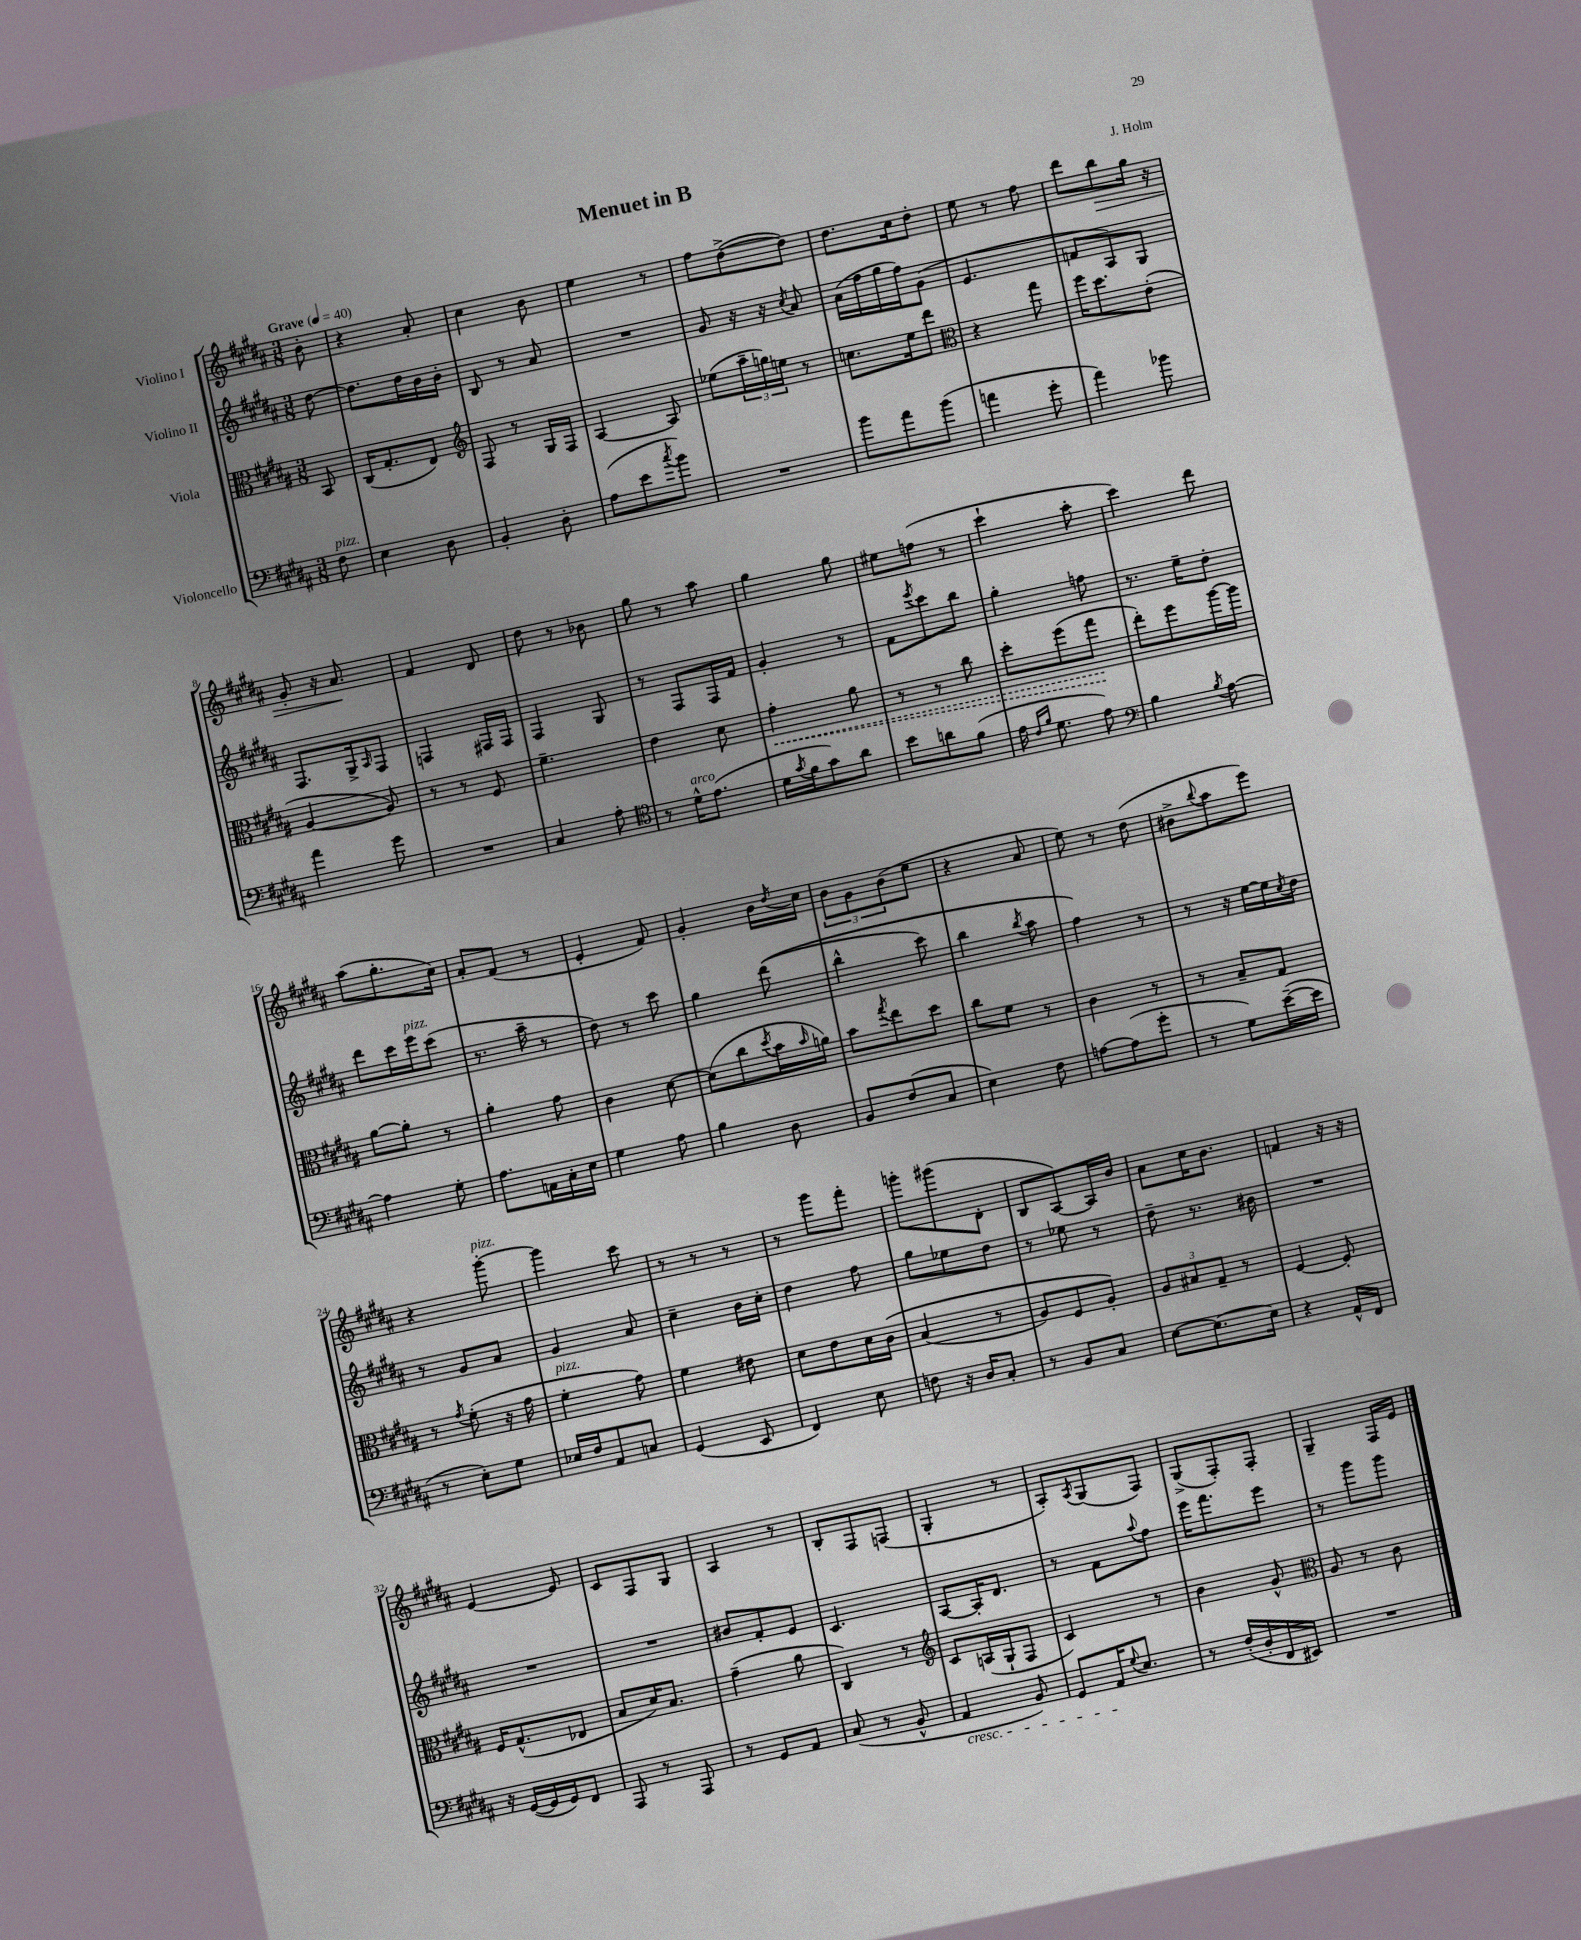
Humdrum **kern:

**kern	**kern	**kern	**kern
*staff4	*staff3	*staff2	*staff1
*clefF4	*clefC3	*clefG2	*clefG2
*k[f#c#g#d#a#]	*k[f#c#g#d#a#]	*k[f#c#g#d#a#]	*k[f#c#g#d#a#]
*M3/8	*M3/8	*M3/8	*M3/8
*MM40	*MM40	*MM40	*MM40
8F#\	8BB/	[8dd#\	8b'\
=	=	=	=
4E\	(16C#/LK	8.dd#\]L	4r
.	8.G#'/	.	.
.	.	16dd#\L	.
8D#\	8E/J)	16b\	8a#'/
.	.	16b'\JJ	.
=	=	=	=
*	*clefG2	*	*
4BB'/	8F#/	8B/	4cc#\
.	8r	8r	.
8D#'\	16G#/LL	8a#/	8b\
.	16F#/JJ	.	.
=	=	=	=
(8A#\L	[4A#/	4.r	4ee\
8e\	.	.	.
8qcc#/	.	.	.
8b\J)	8A#/]	.	8r
=	=	=	=
4.r	(8ee-\L	8g#/	8ff#\L
.	24aa#~\L	16r	([8dd#^\
.	24gg\)	.	.
.	.	16r	.
.	24ee\JJ	.	.
.	.	8qcc#/	.
.	8r	8a#/	8dd#\]J)
=	=	=	=
8b\L	8.cc\L	(16a#\LL	8.dd#\L
.	.	16ff#\	.
8a#\	.	16gg#\	.
.	16ee\k	16ff#\J)	16cc#\k
(8b\J	8ddd#\J	(8g#\J	8dd#'\J
=	=	=	=
*	*clefC3	*	*
4a\	4r	4.e/	8ee\
.	.	.	8r
8g#'\	8gg#\	.	8ff#\
=	=	=	=
4a#\)	16ff#\LK	8f/L	8ddd#\L
.	8.dd#\	.	.
.	.	8A#/)	8bb\
8b-\	(8e'\J	8G#/J	16gg#\Jk
.	.	.	16r
=	=	=	=
4a#\	[4A#/	8.F#/L	8g#'/
.	.	.	16r
.	.	16G#^/k	8.a#/
.	.	16qqA#/	.
8g#\	8A#/])	8F#/J	.
=	=	=	=
4.r	8r	4F/	4f#/
.	8r	.	.
.	8F#/	16F#/LL	8d#/
.	.	16F#/JJ	.
=	=	=	=
4C#/	4.f#~\	4F#/	8dd#\
.	.	.	8r
8A#'\	.	8G#/	8b-\
=	=	=	=
*clefC4	*	*	*
8r	4e\	8r	8gg#\
16d#^^\LK	.	8F#/L	8r
(8.e\J	.	.	.
.	8d#\	16F#/L	8aa#\
.	.	16f#/JJ	.
=	=	=	=
16d#\LL	4g#'\	4g#'/	4gg#\
8qg#/	.	.	.
16f#\J	.	.	.
8g#\)	.	.	.
8a#\J	8a#\	8r	8gg#\
=	=	=	=
8b\L	8r	8f#\L	8ee#\L
.	.	8qeee/	.
8a\	8r	8ccc#\	(8ff\J
(8f#\J	8cc#\	8bb\J	8r
=	=	=	=
16e\	8dd#'\L	4gg#'\	4ccc#`\
16qqc#/LL	.	.	.
16qqf#/JJ	.	.	.
8.d#\	.	.	.
.	(8ff#\	.	.
8e\)	8gg#\J	8ff\	8aa#'\
=	=	=	=
*clefF4	*	*	*
4B\	8ee'\L)	8.r	4ccc#\)
.	8ff#\	.	.
.	.	16ee~\LK	.
8qB/	.	.	.
[8A#\	[16aa#\L	8dd#'\J	8ddd#\
.	16aa#\]JJ	.	.
=	=	=	=
4A#\]	[8a#\L	8ddd#\L	(8aa#\L
.	8a#'\]J	16ccc#\L	8.gg#'\
.	.	16eee\J	.
8G#'\	8r	(8ccc#\J	.
.	.	.	16cc#\Jk)
=	=	=	=
8.A#\L	4a#'\	8.r	8a#'/L
.	.	.	(8f#/J
16AA\L	.	16aa#~\	.
16C#'\	8g#\	8r	8r
16E\JJ	.	.	.
=	=	=	=
4G#\	4c#\	8dd#\)	4e'/
.	.	8r	.
8A#\	[8d#\	8ccc#\	8f#/)
=	=	=	=
4B\	(8d#\]L	4gg#\	4g#'/
.	8cc#\	.	.
.	8qdd#/	.	.
8D#\	16b\L	&((8ddd#\	16b\LL
.	16qqb/	.	8qdd#/
.	16a\JJ)	.	16cc#\JJ
=	=	=	=
8BB/L	8b\L	4bb^^\	12b\L
.	.	.	12g#\
.	8qgg#/	.	.
(8F#/	8ee\	.	.
.	.	.	(12b\
8C#/J	8dd#\J	8ccc#\)	8ee\J
=	=	=	=
4E\)	8cc#\L	4bb\	4r
.	8f#\J	.	.
.	.	8qbb/	.
8F#\	8r	8aa#\	8a#/
=	=	=	=
[8A\L	4c#\	4ff#\&)	8ee\)
(8A\]	.	.	8r
8g#'\J	8r	8r	(8dd#\
=	=	=	=
8r	8r	8r	8b#^\L
.	.	.	8qqbb/
8G#\L)	8B~/L	16r	8aa#\
.	.	[16ee\LL	.
([16e~\L	8G#/J	16ee\]	8eee\J)
.	.	8qcc#/	.
16e\]JJ	.	16dd#\JJ	.
=	=	=	=
8r	8r	8r	4r
.	8qg#/	.	.
8E'\L)	(8f#'\	8g#/L	.
8G#\J	16r	8a#/J	[8ggg#'\
.	16g#\	.	.
=	=	=	=
16E-/LL	4f#'\	4g#/	4ggg#\]
16F#/J	.	.	.
8AA#/	.	.	.
8C/J	8g#\)	8a#/	8ccc#\
=	=	=	=
(4GG#/	4f#\	4cc#~\	8r
.	.	.	8r
8EE/	8e#\	16b\LL	8r
.	.	16cc#'\JJ	.
=	=	=	=
4FF#/)	8d#\L	4dd#\	8r
.	8e\	.	8ggg#\L
8E\	16d#\L	8ff#\	8fff#'\J
.	&(16c#\JJ	.	.
=	=	=	=
8F\	(4B/	8gg#\L	8ggg'\L
16r	.	8ee-\	(8ggg#\
16D#/LK	.	.	.
8C#'/J	8r	8dd#\J	8d#'\J
=	=	=	=
8r	8A#/L)	8r	8B/L
8BB/L	8F#/	8ee-\	[8A#/)
8C#/J	8A#'/J&)	8r	16A#/]L
.	.	.	16b/JJ
=	=	=	=
[8E\L	12A#/L	8dd#~\	8a#\L
.	12B#/	.	.
8.E\_	.	8.r	16cc#\K
.	12G#~/J	.	.
.	.	.	8.b\J
.	8r	.	.
16E\]Jk	.	16b#\	.
=	=	=	=
4r	[4F#/	4.r	4f/
16AA#^^/LL	8F#'/]	.	16r
16FF#/JJ	.	.	16r
=	=	=	=
16r	16F#/LK	4.r	[4e/
([16GG#/LL	(8.G#^^/	.	.
16GG#/]	.	.	.
16GG#/J)	.	.	.
8FF#/J	8E-/J	.	8e/]
=	=	=	=
8AAA#/	8B/L	4.r	8c#/L
8r	16d#/K)	.	8F#/
.	8.B/J	.	.
8AAA#/	.	.	8G#/J
=	=	=	=
8r	(4g#~\	8b#/L	4A#/
8GG#/L	.	8f#'/	.
8AA#/J	8a#\	8e/J	8r
=	=	=	=
(8C#/	4C#/)	4.c#/	8B'/L
8r	.	.	8F#/
8BB^^/	8r	.	(8F/J
=	=	=	=
*	*clefG2	*	*
4AA#/	8c#/L	[8A#/L	4G#'/
.	(16A/L	16A#'/]K	.
.	16G#`/J	8.d#/J	.
8BB/)	8F#/J	.	8r
=	=	=	=
8GG#/L	4c#/)	8r	8A#'/L)
.	.	.	8qA#/
16AA#/K	.	8f#\L	(8G#/
8qqG#/	.	.	.
8.E/J	.	.	.
.	.	8qqaa#/	.
.	8r	8ff#\J	8F#/J)
=	=	=	=
8r	4b\	16eee\LK	(8G#^/L
.	.	8.fff#\	.
(16F#'/LL	.	.	8F#'/)
16D#'/	.	.	.
16FF#/	8g#^^/	8eee\J	8F#'/J
16EE#/JJ)	.	.	.
=	=	=	=
*	*clefC3	*	*
4.r	8A#/	8r	4G#~/
.	8r	8ggg#\L	.
.	8c#\	8ggg#\J	16F#/LL
.	.	.	16e/JJ
==	==	==	==
*-	*-	*-	*-
